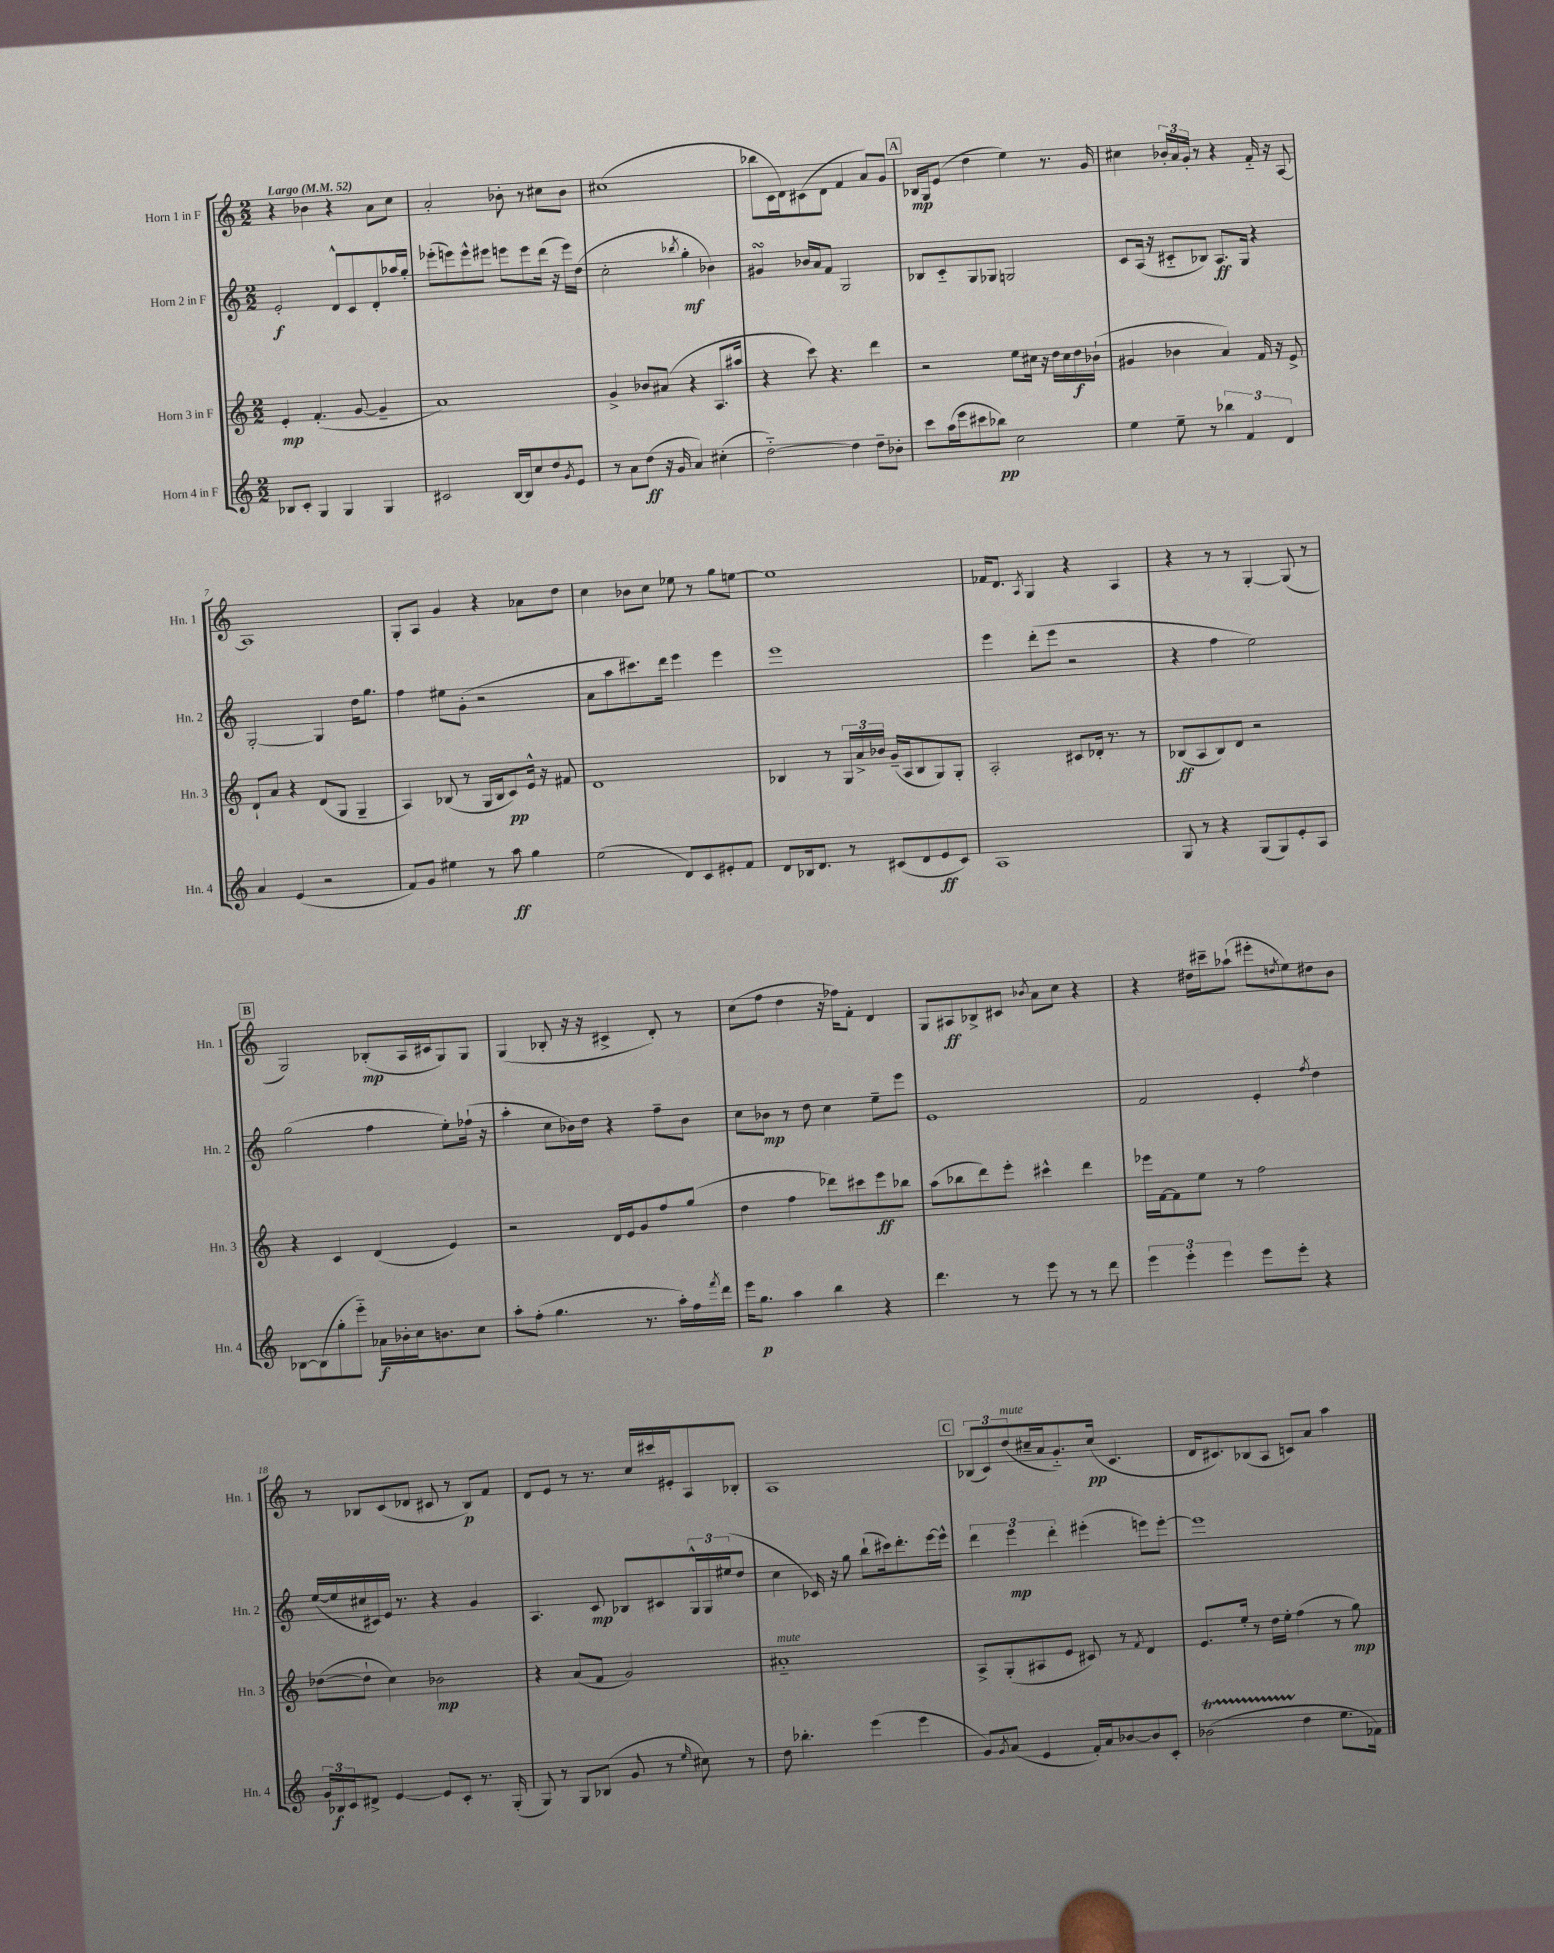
<<
\new StaffGroup <<
\new Staff = "s0" \with { instrumentName = "Horn 1 in F" shortInstrumentName = "Hn. 1" } {
    \clef treble \key c \major \numericTimeSignature \time 2/2 \tempo "Largo" 4 = 52
    r4 bes'4 r4 a'8 c''8 |
    a'2-. bes'8-. r8 cis''8 bes'8 |
    cis''1( |
    bes''8 c'16 d'16) cis'8( d'8 f'4 a'8) g'8 |
    \mark \markup { \box "A" } bes16\mp g16 e'8( d''4 e''4) r8. g'16 |
    cis''4 \tuplet 3/2 { bes'16-. a'16 g'16-. } r8 r4 f'16-_ r16 a8~ |
    a1 |
    g8-. a8 g'4 r4 aes'8 d''8 |
    c''4 bes'8 c''8 ees''8 r8 g''8 e''8~ |
    e''1 |
    fes'16 d'8. \acciaccatura { a8 } g4 r4 a4 |
    r4 r8 r8 g4~-. g8( r8 |
    \mark \markup { \box "B" } g2) bes8-.\mp( a16 cis'16 g8) g8 |
    g4( bes8-. r16 r16 cis'4-> d'8-.) r8 |
    c''8( f''8 d''4 r16 fes''16) f'8-. d'4 |
    g8 ais8\ff bes8-> cis'8 \acciaccatura { bes'8 } a'8 c''8 r4 |
    r4 dis''16 cis'''16-- aes''8-!( eis'''8-. \acciaccatura { d''8 } e''8) dis''8 b'8 |
    r8 bes8 c'8( des'8 cis'8 r8 bes8\p) f'8 |
    d'8 e'8 r8 r8. c''16 cis'''16 eis'16-. a8 bes8-. |
    a1 |
    \mark \markup { \box "C" } \tuplet 3/2 { bes8( c'8) d''8^\markup { \italic "mute" }( } cis''16-- a'16 g'8.-_) cis''16\pp( c'4. |
    d'16 cis'8.) bes8( a8 c'8) a'8 a''4 \bar "|." |
}
\new Staff = "s1" \with { instrumentName = "Horn 2 in F" shortInstrumentName = "Hn. 2" } {
    \clef treble \key c \major \numericTimeSignature \time 2/2
    e'2-.\f d'8-^ c'8 d'8-. aes''16 g''16-. |
    ees'''8-.( e'''8) e'''8-^ eis'''8 e'''8 e'''8 d'''16( r16 e'''16) d''16( |
    c''2-. \acciaccatura { bes''8 } g''4-.\mf bes'4) |
    gis'4\turn bes'16 a'16 f'8 g2 |
    \mark \markup { \box "A" } bes8 c'8-_ g8 ges8 g2 |
    c'8 a16( r16 cis'8-_ bes8) a8.\ff g16 r4 |
    g2~-. g4 d''16 g''8. |
    f''4 eis''8 g'8-.( r2 |
    a'8 a''8 cis'''8.) d'''16 e'''4 e'''4 |
    e'''1 |
    e'''4 d'''8-.( e'''8 r2 |
    r4 f''4 e''2) |
    \mark \markup { \box "B" } g''2( f''4 e''8-.) fes''16-!( r16 |
    a''4-. c''8 bes'16) d''16 r4 f''8-- bes'8 |
    c''8 bes'8\mp r8 d''8 c''4 e''8-- e'''8 |
    e'1 |
    f'2 e'4-. \acciaccatura { f''8 } d''4 |
    e''16~( e''16 cis''16 cis'16) e'16 r8. r4 g'4 |
    a4. c'8\mp bes8 cis'8 \tuplet 3/2 { g16-^ g16 eis''16( } d''8 |
    c''4 ces'16) r16 g''8 b''8-!( cis'''16) d'''8.-. e'''16~ e'''16-^ |
    \mark \markup { \box "C" } \tuplet 3/2 { d'''4 e'''4\mp d'''4-. } eis'''4-.( e'''8) e'''8~-. |
    e'''1 \bar "|." |
}
\new Staff = "s2" \with { instrumentName = "Horn 3 in F" shortInstrumentName = "Hn. 3" } {
    \clef treble \key c \major \numericTimeSignature \time 2/2
    e'4-.\mp f'4.-.( g'8~ g'4-- |
    a'1) |
    g'4-> bes'8 ais'8( r4 a8. ais''16 |
    r4 c'''8) r4. d'''4 |
    \mark \markup { \box "A" } r2 e''8 cis''16 r16 d''16 cis''16 d''16\f bes'16-!( |
    gis'4 bes'4 a'4) f'16 r16 e'8-> |
    d'8-! a'8 r4 d'8( g8 g4-- |
    a4) bes8( r8 g16 bes16 c'8\pp) e'16-^ r16 fis'8 |
    d'1 |
    bes4 r8 \tuplet 3/2 { g16 a'16-> bes'16 } g'16--( a16 bes8 g8) g8-. |
    a2-. cis'8 des'16-. r8. r8 |
    bes8\ff( a8 bes8) d'8 r2 |
    \mark \markup { \box "B" } r4 c'4 d'4( e'4) |
    r2 d'16 e'16 g'8 f''8 g''8( |
    d''4 f''4 des'''8) cis'''8 e'''8\ff bes''8 |
    a''8( bes''8 d'''8) e'''8-. cis'''4-^ d'''4 |
    ees'''16 f'16~ f'8 e''8 r8 f''2 |
    des''8~( des''8-! c''4) bes'2\mp |
    r4 a'8( f'8 g'2) |
    ais'1-_^\markup { \italic "mute" } |
    \mark \markup { \box "C" } a8-> g8-.( ais8 e'8 cis'8) r8 \acciaccatura { f'8 } d'4 |
    e'8. e''16-. r8 d''16 e''16-. f''4( r8 g''8\mp) \bar "|." |
}
\new Staff = "s3" \with { instrumentName = "Horn 4 in F" shortInstrumentName = "Hn. 4" } {
    \clef treble \key c \major \numericTimeSignature \time 2/2
    bes8 c'8-. g4 g4 g4 |
    cis'2 b16~ b16 c''8 d''8 \acciaccatura { g'8 } e'8 |
    r8 a'8 d''8\ff( r16 g'16 a'4) cis''4-.( |
    d''2~-_) d''4 d''8-- bes'8-. |
    \mark \markup { \box "A" } c'''8 a''16( e'''16 cis'''8 bes''8\pp) c''2 |
    e''4 e''8-- r8 \tuplet 3/2 { bes''4 f'4 d'4 } |
    a'4 e'4( r2 |
    f'8) g'8 eis''4 r8 a''8\ff g''4 |
    e''2( d'8) c'8 eis'8-. f'8 |
    d'8 bes16 d'8. r8 cis'8( d'8 e'8\ff cis'8) |
    a1 |
    g8 r8 r4 g8( g8) e'8-. a8 |
    \mark \markup { \box "B" } bes8~ bes8( g''8-. e'''8-_) aes'16\f bes'16-. c''16 b'8. c''8 |
    a''8-. f''8-.( g''4. r8. a''16-.) f''16 \acciaccatura { f'''8 } d'''16 |
    e'''16 g''8.\p a''4 b''4 r4 |
    d'''4. r8 e'''8 r8 r8 d'''8 |
    \tuplet 3/2 { e'''4 e'''4-. e'''4 } e'''8 e'''8-. r4 |
    \tuplet 3/2 { g'16 bes16\f c'16 } dis'8-> e'4~ e'8 c'8-. r8. g16-.( |
    g8) r8 g8 bes8( g'8 r8 \grace { e''16 } cis''8) r8 |
    d''8 bes''4.-. e'''4( e'''4 |
    \mark \markup { \box "C" } g'8) \acciaccatura { g'8 } a'8( e'4 f'16-.) a'16 bes'8~ bes'8 c'8-. |
    bes'2\startTrillSpan( d''4\stopTrillSpan e''8. fes'16) \bar "|." |
}
>>
>>
